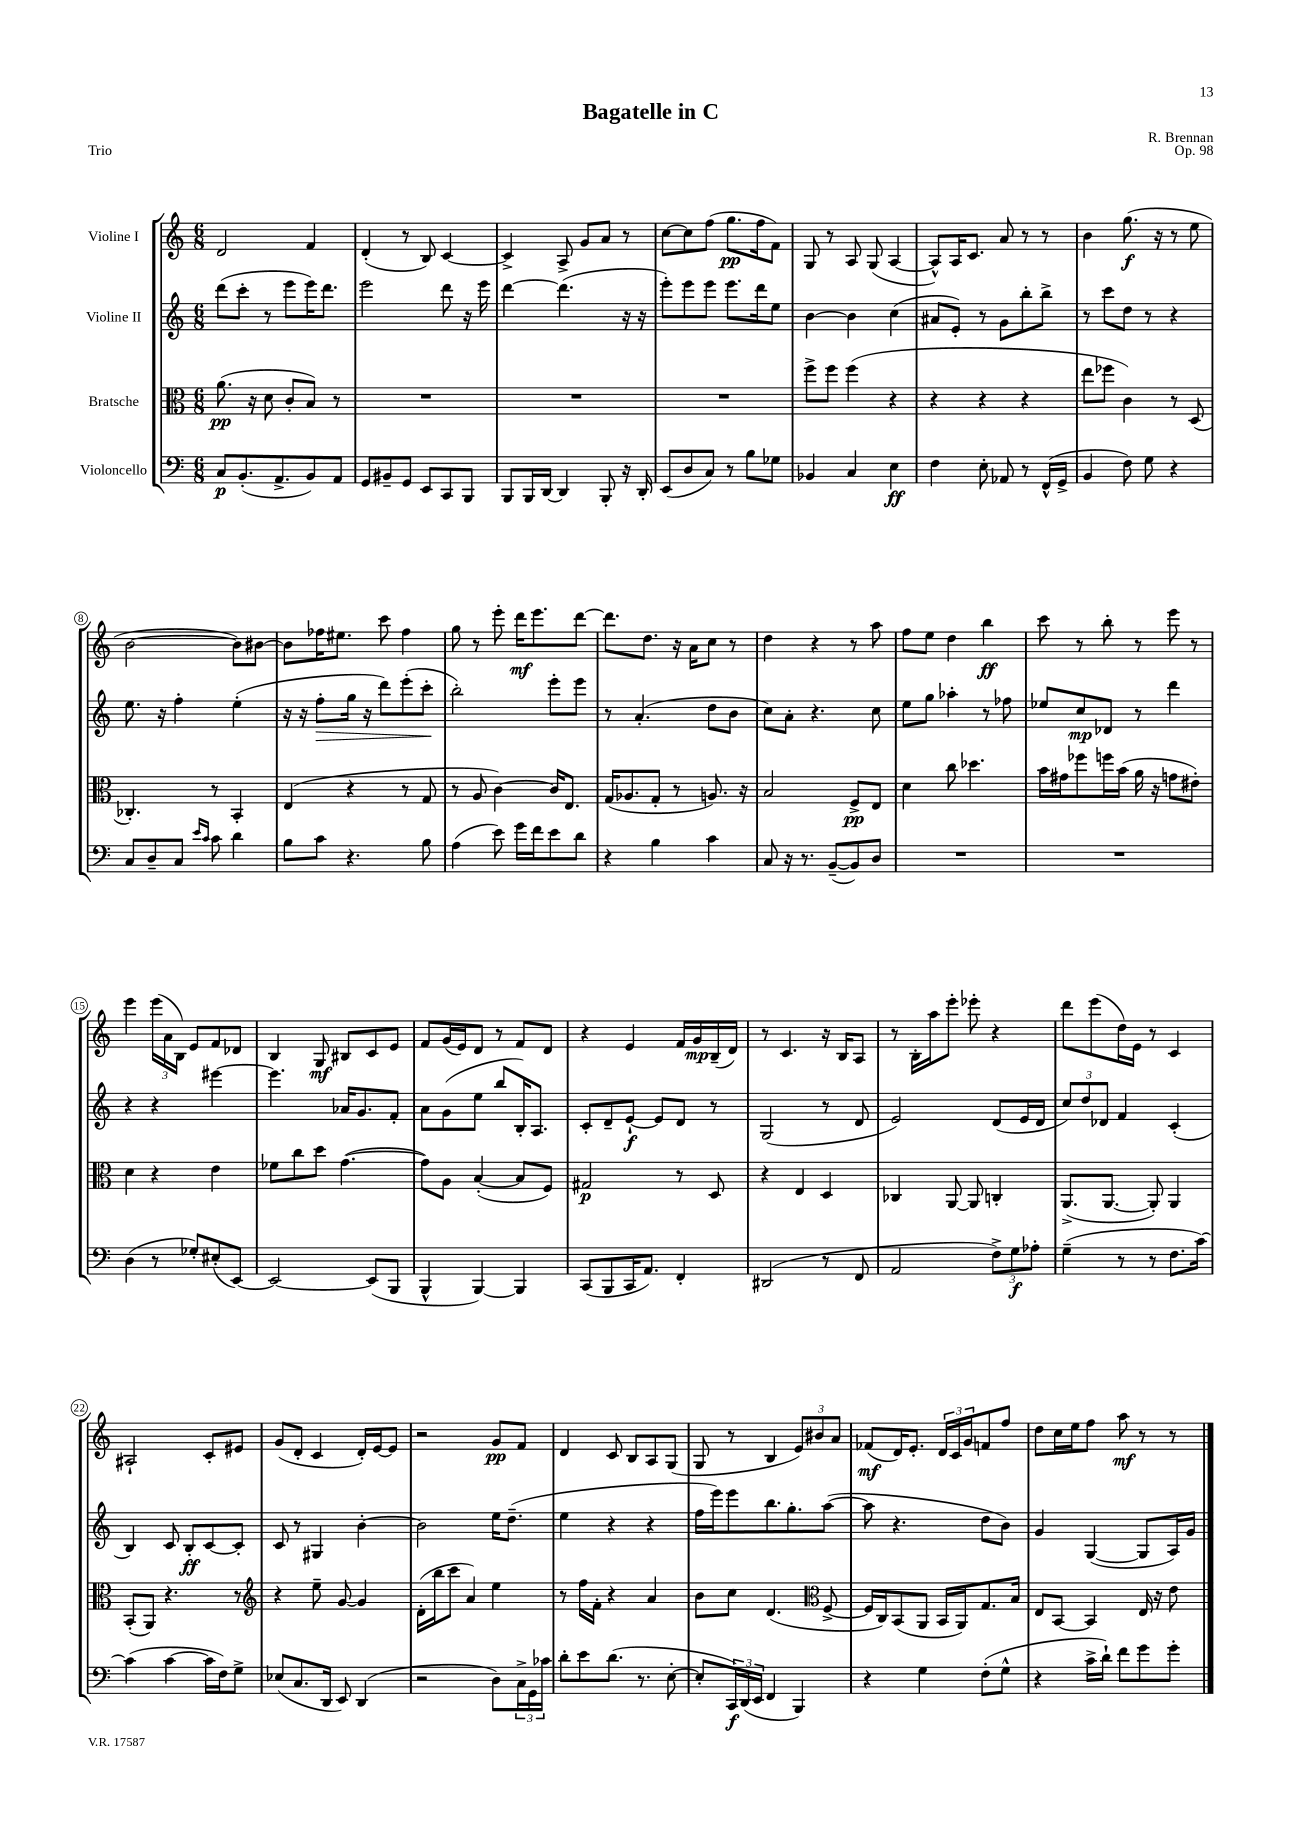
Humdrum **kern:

**kern	**kern	**kern	**kern
*staff4	*staff3	*staff2	*staff1
*clefF4	*clefC3	*clefG2	*clefG2
*k[]	*k[]	*k[]	*k[]
*M6/8	*M6/8	*M6/8	*M6/8
8C	(8.a	(8ddd	2d
(8.BB'	.	8ccc'	.
.	16r	.	.
.	8d	8r	.
8.AA^	.	.	.
.	8c'	8eee	.
8BB)	8B)	16eee)	4f
.	.	8.ddd	.
8AA	8r	.	.
=	=	=	=
8GG	2.r	2eee	(4d'
8BB#~	.	.	.
8GG	.	.	8r
8EE	.	.	8B)
8CC	.	8ddd	[4c
8BBB	.	16r	.
.	.	16eee	.
=	=	=	=
8BBB	2.r	[4ddd	4c^]
16BBB	.	.	.
[16DD	.	.	.
4DD]	.	(4.ddd]	8A^
.	.	.	8g
8BBB'	.	.	8a
16r	.	16r	8r
16DD'	.	16r	.
=	=	=	=
(8EE	2.r	8eee')	[8cc
8D	.	8eee	8cc]
8C)	.	8eee	(8ff
8r	.	8.eee	8.gg
8B	.	.	.
.	.	16ddd	16ff
8G-	.	8ee	8f)
=	=	=	=
4BB-	8ff^	[4b	8G
.	8ff	.	8r
4C	(4ff	4b]	8A
.	.	.	(8G
4E	4r	(4cc	[4A
=	=	=	=
4F	4r	8a#	8A^^])
.	.	8e')	16A
.	.	.	8.c
8E'	4r	8r	.
8AA-	.	8g	8a
8r	4r	8bb'	8r
(16FF^^	.	8bb^	8r
16GG^	.	.	.
=	=	=	=
4BB	8ee	8r	4b
.	8ff-	8ccc	.
8F)	4c)	8dd	(8.gg
8G	.	8r	.
.	.	.	16r
4r	8r	4r	8r
.	(8D	.	8ee
=	=	=	=
8C	4.C-')	8.ee	[2b
8D~	.	.	.
.	.	16r	.
8C	.	4ff'	.
16qqe	.	.	.
16qqc	.	.	.
8c	8r	.	.
4d	4BB'	(4ee'	8b])
.	.	.	[8b#
=	=	=	=
8B	(4E	16r	8b#]
.	.	16r	.
8c	.	8ff'	16ff-
.	.	.	8.ee#
4.r	4r	16gg	.
.	.	16r	.
.	.	8ddd)	8ccc
.	8r	(8eee'	4ff-
8B	8G	8ccc'	.
=	=	=	=
(4A	8r	2bb')	8gg
.	8A	.	8r
8e)	[4c)	.	8eee'
16g	.	.	16ddd
16f	.	.	8.eee
8e	16c]	8eee'	.
.	8.E	.	.
8d	.	8eee	[8ddd
=	=	=	=
4r	(16G	8r	8.ddd]
.	8.A-	.	.
.	.	(4.a'	.
.	.	.	8.dd
4B	8G'	.	.
.	8r	.	16r
.	.	.	16a
4c	8.A)	8dd	8cc
.	.	8b	8r
.	16r	.	.
=	=	=	=
8C	2B	8cc)	4dd
16r	.	8a'	.
8.r	.	.	.
.	.	4.r	4r
([8BB~	.	.	.
8BB])	8F^	.	8r
8D	8E	8cc	8aa
=	=	=	=
2.r	4d	8ee	8ff
.	.	8gg	8ee
.	8cc	4aa-'	4dd
.	4.dd-	.	.
.	.	8r	4bb
.	.	8ff-	.
=	=	=	=
2.r	16b	8ee-	8ccc
.	16g#	.	.
.	8ff-	8cc	8r
.	16ff	8d-	8bb'
.	(16b	.	.
.	16a	8r	8r
.	16r	.	.
.	8g	4ddd	8eee
.	8e#')	.	8r
=	=	=	=
(4D	4d	4r	4eee
8r	4r	4r	(24eee
.	.	.	24a
.	.	.	24B)
8G-')	.	.	8e
(8E#'	4e	[4eee#	8f
[8EE)	.	.	8d-
=	=	=	=
2EE_	8f-	4.eee#]	4B
.	8cc	.	.
.	8dd	.	8G
.	([4.g	16a-	8B#
.	.	8.g	.
(8EE]	.	.	8c
8BBB	.	8f'	8e
=	=	=	=
4BBB^^	8g])	8a	8f
.	8A	(8g	(16g
.	.	.	16e)
[4BBB)	([4B'	8ee	8d
.	.	8bb	8r
4BBB]	8B]	16B')	8f
.	.	8.A	.
.	8F)	.	8d
=	=	=	=
(8CC	2G#	8c'	4r
8BBB	.	8d~	.
16CC	.	[8e`	4e
8.AA)	.	.	.
.	.	8e]	.
4FF'	8r	8d	16f
.	.	.	16g
.	8D	8r	(16B~
.	.	.	16d)
=	=	=	=
(2DD#	4r	(2G	8r
.	.	.	4.c
.	4E	.	.
8r	4D	8r	16r
.	.	.	16B
8FF	.	8d	8A
=	=	=	=
2AA	4C-	2e)	8r
.	.	.	16B'
.	.	.	16aa
.	[8AA	.	8eee'
.	8AA]	.	8eee-'
12F^)	4C'	(8d	4r
12G	.	.	.
.	.	16e	.
12A-'	.	.	.
.	.	16d	.
=	=	=	=
(4G~	(8.AA^	12cc)	8ddd
.	.	12dd	.
.	.	.	(8eee
.	.	12d-	.
.	[8.AA	.	.
8r	.	4f	16dd)
.	.	.	16e
8r	8AA'])	.	8r
8.F	4AA	(4c'	4c
[16c)	.	.	.
=	=	=	=
(4c]	(8BB'	4B)	2A#`
.	8AA)	.	.
[4c	4.r	8c	.
.	.	8B'	.
16c]	.	[8c	8c'
16F)	.	.	.
8G^	8r	8c']	8e#
=	=	=	=
*	*clefG2	*	*
(8E-	4r	8c	(8g
8.C	.	8r	8d'
.	8ee~	4G#	4c
16DD	.	.	.
8EE)	[8g	.	.
(4DD	4g]	[4b'	16d')
.	.	.	[16e
.	.	.	8e]
=	=	=	=
2r	(16d'	2b]	2r
.	16bb	.	.
.	8ccc	.	.
.	4a)	.	.
8D)	4ee	16ee	8g
.	.	(8.dd~	.
24C^	.	.	8f
24GG	.	.	.
24c-	.	.	.
=	=	=	=
8d'	8r	4ee	4d
8e	16ff	.	.
.	16f'	.	.
(8.d	4r	4r	8c
.	.	.	8B
8.r	.	.	.
.	4a	4r	8A
[8E'	.	.	(8G
=	=	=	=
8E']	8b	16ff	8G
.	.	16eee)	.
24CC)	8cc	8eee	8r
(24DD	.	.	.
24EE	.	.	.
4FF	(4.d	8.bb	4B
.	.	8.gg'	.
4BBB)	.	.	12e)
.	.	.	12b#
*	*clefC3	*	*
.	[8F^	([8aa	.
.	.	.	12a
=	=	=	=
4r	16F]	8aa]	(8f-
.	16C)	.	.
.	(8BB	4.r	16d)
.	.	.	8.e'
4G	8AA	.	.
.	16BB	.	24d
.	.	.	24c
.	16AA)	.	.
.	.	.	24g
(8F'	8.G	8dd	8f
8G^^	.	8b)	8ff
.	16B	.	.
=	=	=	=
4r	8E	4g	8dd
.	[8BB	.	16cc
.	.	.	16ee
16c^	4BB]	([4G	8ff
16d`)	.	.	.
8f	.	.	8aa
8g	16E	8G]	8r
.	16r	.	.
8g'	8e	16A)	8r
.	.	16g	.
==	==	==	==
*-	*-	*-	*-
